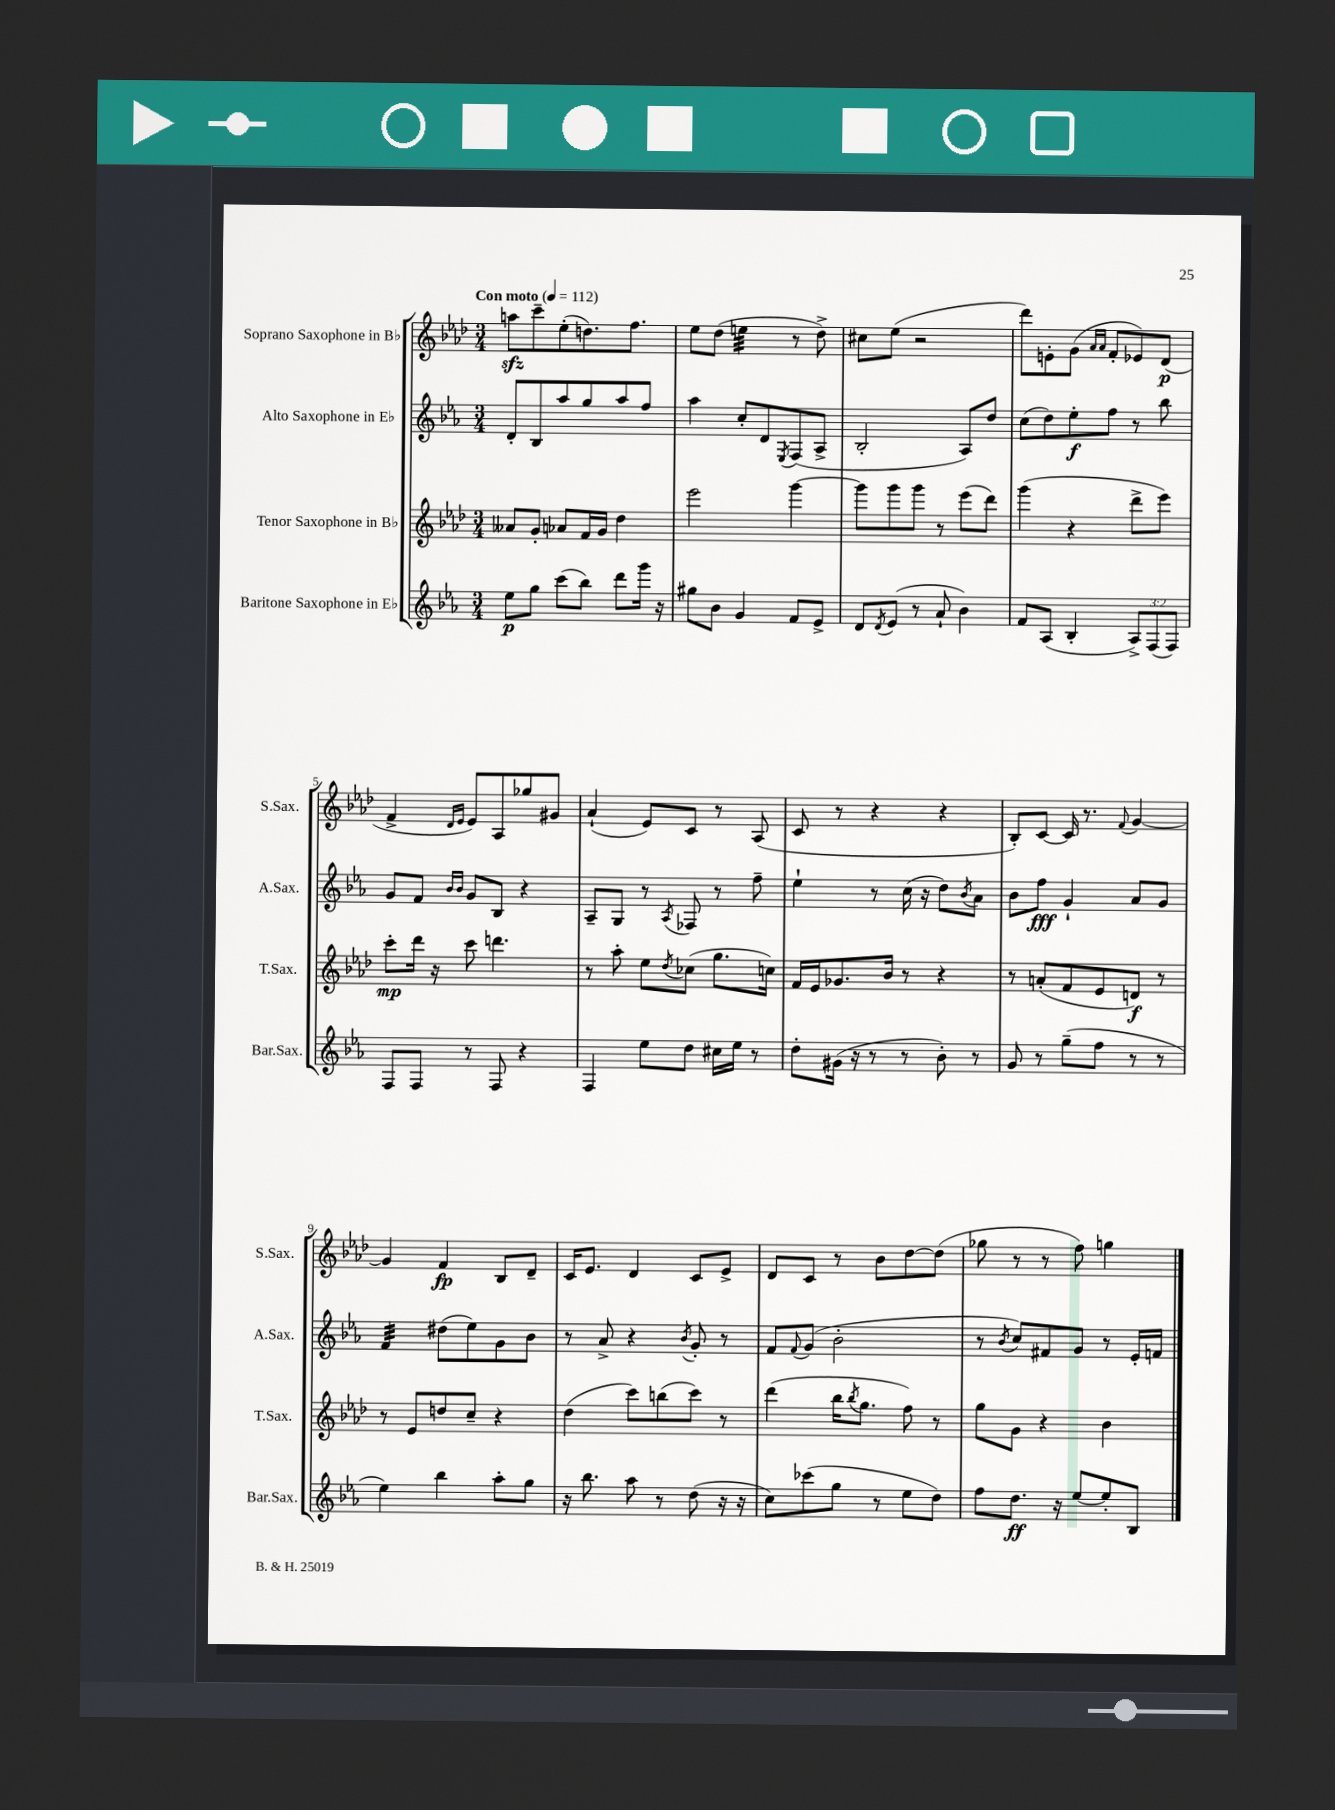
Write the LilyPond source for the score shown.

<<
\new StaffGroup <<
\new Staff = "s0" \with { instrumentName = "Soprano Saxophone in Bb" shortInstrumentName = "S.Sax." } {
    \clef treble \key aes \major \numericTimeSignature \time 3/4 \tempo "Con moto" 4 = 112
    a''8\sfz c'''8-- ees''8-.( d''8.) f''8. |
    ees''8 des''8( e''4:32 r8 des''8->) |
    cis''8 ees''8( r2 |
    des'''8) e'8-. g'8( \grace { aes'16 aes'16 } f'8-. ees'8) des'8\p( |
    f'4-> \grace { des'16 ees'16 } ees'8) aes8 ges''8 gis'8 |
    aes'4-!( ees'8) c'8 r8 aes8( |
    c'8 r8 r4 r4 |
    bes8-.) c'8~ c'16 r8. \appoggiatura { f'8 } g'4~ |
    g'4 f'4\fp bes8 des'8-- |
    c'16 ees'8. des'4 c'8 ees'8-> |
    des'8 c'8 r8 bes'8 des''8~ des''8( |
    ges''8 r8 r8 f''8) g''4 \bar "|." |
}
\new Staff = "s1" \with { instrumentName = "Alto Saxophone in Eb" shortInstrumentName = "A.Sax." } {
    \clef treble \key ees \major \numericTimeSignature \time 3/4
    d'8-. bes8 aes''8 g''8 aes''8 f''8 |
    aes''4 c''8-. d'8 \acciaccatura { ees8 } f8( aes8-> |
    bes2-. aes8) d''8 |
    c''8( d''8) ees''8-.\f f''8 r8 bes''8 |
    g'8 f'8 \grace { bes'16 bes'16 } g'8 bes8 r4 |
    aes8-- g8 r8 \acciaccatura { aes8 } fes8 r8 f''8-- |
    ees''4-! r8 c''16( r16 d''8) \acciaccatura { bes'8 } aes'8 |
    bes'8 f''8\fff g'4-! aes'8 g'8 |
    f'4:32 dis''8( ees''8) g'8 bes'8 |
    r8 aes'8-> r4 \acciaccatura { bes'8 } g'8-. r8 |
    f'8 \appoggiatura { f'8 } g'8( bes'2-. |
    r8 \acciaccatura { bes'8 } c''8) fis'8 g'8 r8 ees'16-. f'16 \bar "|." |
}
\new Staff = "s2" \with { instrumentName = "Tenor Saxophone in Bb" shortInstrumentName = "T.Sax." } {
    \clef treble \key aes \major \numericTimeSignature \time 3/4
    aeses'8 g'8-. aes'8 f'16 g'16 des''4 |
    ees'''2 g'''4~ |
    g'''8 g'''8 g'''8 r8 ees'''8( des'''8) |
    g'''4( r4 des'''8-> ees'''8) |
    c'''8-.\mp des'''16 r16 c'''8 d'''4. |
    r8 aes''8-. ees''8 \acciaccatura { des''8 } ces''8( g''8. c''16) |
    f'16 ees'16 ges'8. bes'16 r8 r4 |
    r8 a'8-.( f'8 ees'8 d'8\f) r8 |
    r8 ees'8 d''8 c''8-- r4 |
    des''4( c'''8) b''8( c'''8) r8 |
    des'''4( bes''16 \acciaccatura { bes''8 } g''8. f''8) r8 |
    g''8 g'8 r4 bes'4 \bar "|." |
}
\new Staff = "s3" \with { instrumentName = "Baritone Saxophone in Eb" shortInstrumentName = "Bar.Sax." } {
    \clef treble \key ees \major \numericTimeSignature \time 3/4 \override Staff.TupletNumber.text = #tuplet-number::calc-fraction-text
    ees''8\p g''8 c'''8( bes''8) d'''8 g'''16 r16 |
    gis''8 bes'8 g'4 f'8 ees'8-> |
    d'8 \acciaccatura { d'8 } ees'8( r8 aes'8-! bes'4) |
    f'8 aes8( bes4-. \tuplet 3/2 { aes8->) f8( f8) } |
    f8 f8 r8 f8 r4 |
    f4 ees''8 d''8 cis''16 ees''16 r8 |
    d''8-. gis'16( r16 r8 r8 bes'8-.) r8 |
    g'8 r8 g''8--( f''8 r8 r8 |
    ees''4) bes''4 aes''8-. g''8 |
    r16 bes''8. aes''8 r8 d''8( r16 r16 |
    c''8) ces'''8( g''8 r8 ees''8 d''8) |
    f''8 d''8.\ff r16 ees''8~ ees''8-. bes8 \bar "|." |
}
>>
>>
